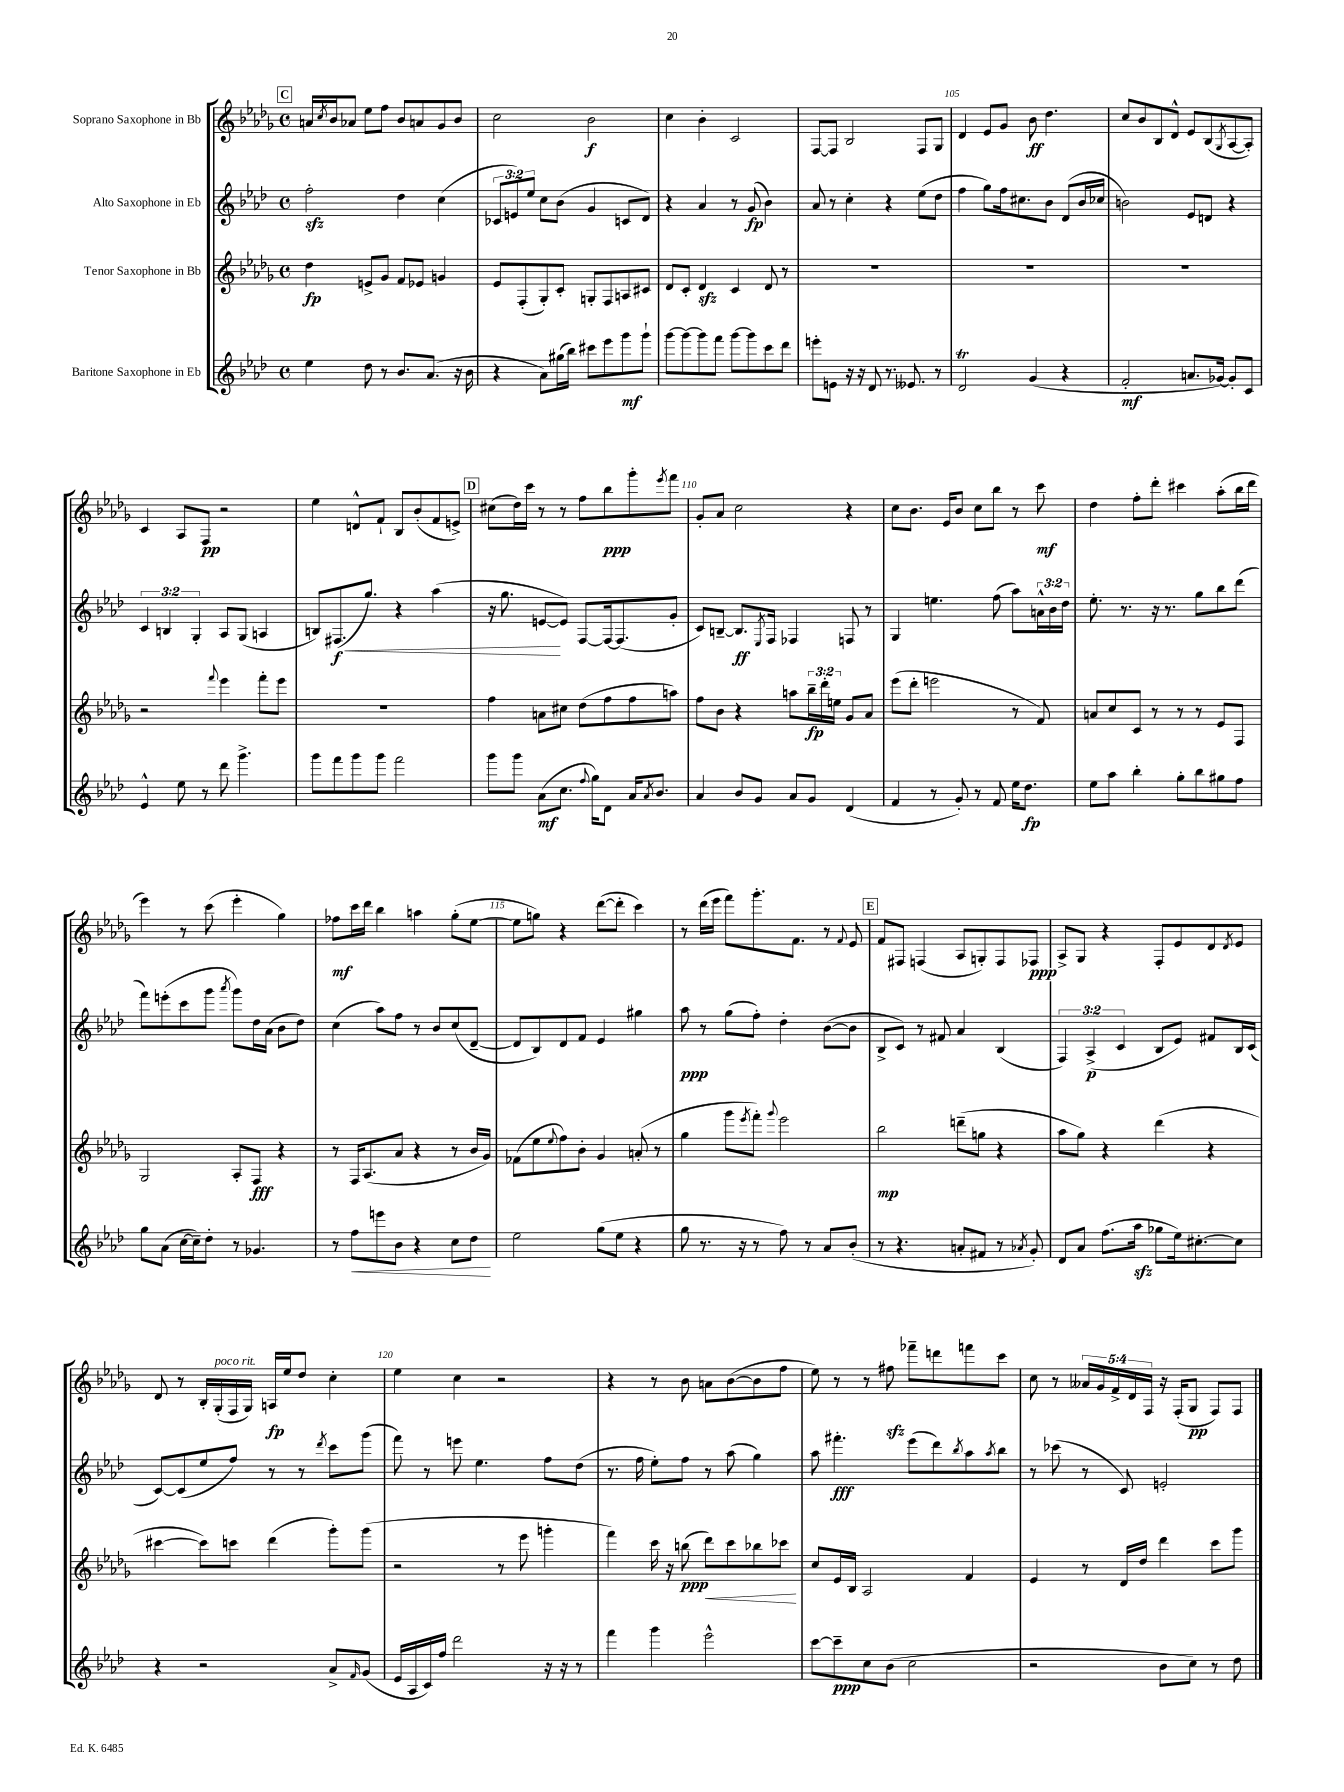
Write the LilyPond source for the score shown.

<<
\new StaffGroup <<
\new Staff = "s0" \with { instrumentName = "Soprano Saxophone in Bb" } {
    \clef treble \key des \major \defaultTimeSignature \time 4/4 \override Staff.TupletNumber.text = #tuplet-number::calc-fraction-text
    \mark \markup { \box "C" } a'16 \acciaccatura { c''8 } bes'16 aes'8 ees''8 f''8 bes'8 a'8 ges'8 bes'8 |
    c''2 bes'2\f |
    c''4 bes'4-. c'2 |
    f8~ f8 bes2 f8 ges8 |
    des'4 ees'8 ges'8 bes'8\ff des''4. |
    c''8 bes'8 bes8 des'8-^ ees'8 bes8( \acciaccatura { ges8 } aes8~ aes8-.) |
    c'4 aes8 f8\pp r2 |
    ees''4 d'8-^ f'8-! bes8 bes'8-.( f'8 e'8->) |
    \mark \markup { \box "D" } cis''8( des''16) c'''16 r8 r8 f''8 bes''8\ppp ges'''8-. \acciaccatura { ees'''8 } f'''8 |
    ges'8-. aes'8 c''2 r4 |
    c''8 bes'8. ees'16 bes'8 c''8 bes''8 r8 c'''8\mf |
    des''4 f''8-. des'''8-. cis'''4 aes''8-.( bes''16 des'''16 |
    ees'''4) r8 c'''8( ees'''4-. ges''4) |
    fes''8\mf c'''16 des'''16 bes''4 a''4 ges''8-.( ees''8~ |
    ees''8 g''8) r4 des'''8~( des'''8-. c'''4) |
    r8 des'''16( ees'''16 f'''8) ges'''8.-. f'8. r8 \appoggiatura { f'8 } ees'8 |
    \mark \markup { \box "E" } f'8 fis8 f4( aes8 g8-.) f8 fes8\ppp |
    aes8-> ges8 r4 f8-. ees'8 des'8 \acciaccatura { des'8 } ees'8 |
    des'8 r8 bes16-. ges16-.^\markup { \italic "poco rit." }( f16 ges16) a16\fp ees''16 des''8 c''4-. |
    ees''4 c''4 r2 |
    r4 r8 bes'8 a'8 bes'8~( bes'8 f''8 |
    ees''8) r8 r8 fis''8\sfz fes'''8-- d'''8 f'''8 c'''8 |
    c''8 r8 \tuplet 5/4 { aeses'16 ges'16 f'16-> des'16 f16 } r16 f16-.( ges8\pp f8) f8 \bar "|." |
}
\new Staff = "s1" \with { instrumentName = "Alto Saxophone in Eb" } {
    \clef treble \key aes \major \defaultTimeSignature \time 4/4 \override Staff.TupletNumber.text = #tuplet-number::calc-fraction-text
    \mark \markup { \box "C" } f''2-.\sfz des''4 c''4( |
    \tuplet 3/2 { ces'8 e'8) ees''8 } c''8 bes'8( g'4 c'8 des'8) |
    r4 aes'4 r8 g'8\fp( bes'4) |
    aes'8 r8 c''4-. r4 ees''8( des''8 |
    f''4 g''8) f''16 cis''8. bes'8 des'8( bes'16 ces''16 |
    b'2) ees'8 d'8 r4 |
    \tuplet 3/2 { c'4 b4 g4-. } aes8 g8( a4 |
    b8) fis8.\f\<( g''8.) r4 aes''4( |
    \mark \markup { \box "D" } r16 g''8. e'8~\! e'8) f8~ f16~ f8.( g'8-. |
    c'8) b8~-- b8.\ff \acciaccatura { ees8 } f16 fes4 f8 r8 |
    g4 e''4. f''8( aes''8) \tuplet 3/2 { a'16-^ bes'16 des''16 } |
    ees''8.-. r8. r16 r8. g''8 bes''8 des'''8( |
    f'''8) e'''8-.( c'''8 g'''8 \acciaccatura { aes'''8 } g'''8) des''16 aes'16( bes'8 des''8) |
    c''4( aes''8) f''8 r8 bes'8 c''8( des'8~-- |
    des'8 bes8) des'8 f'8 ees'4 gis''4 |
    aes''8\ppp r8 g''8( f''8-.) des''4-. bes'8~( bes'8 |
    \mark \markup { \box "E" } bes8-> c'8) r8 fis'8 aes'4 bes4( |
    \tuplet 3/2 { f4) aes4->\p( c'4 } bes8 ees'8) fis'8 bes16 c'16( |
    c'8~) c'8( ees''8 f''8) r8 r8 \acciaccatura { des'''8 } c'''8 g'''8( |
    f'''8) r8 e'''8 ees''4. f''8 des''8( |
    r8. f''16 ees''8-.) f''8 r8 aes''8( g''4) |
    aes''8 fis'''4.-.\fff ees'''8( des'''8) \acciaccatura { bes''8 } aes''8 \acciaccatura { aes''8 } bes''8 |
    r8 ces'''8( r8 c'8) e'2-. \bar "|." |
}
\new Staff = "s2" \with { instrumentName = "Tenor Saxophone in Bb" } {
    \clef treble \key des \major \defaultTimeSignature \time 4/4 \override Staff.TupletNumber.text = #tuplet-number::calc-fraction-text
    \mark \markup { \box "C" } des''4\fp e'8-> ges'8 f'8 ees'8 g'4 |
    ees'8 f8-.( ges8-.) c'8-. g8-. f8 a8 cis'8 |
    des'8 c'8-. des'4\sfz c'4 des'8 r8 |
    R1 |
    R1 |
    R1 |
    r2 \appoggiatura { f'''8 } ees'''4 f'''8-. ees'''8 |
    R1 |
    \mark \markup { \box "D" } f''4 a'8 cis''8 des''8( f''8 f''8 a''8) |
    f''8 bes'8 r4 a''8 \tuplet 3/2 { bes''16--\fp des'''16-. e''16 } ges'8 aes'8 |
    ees'''8( des'''8-. e'''2 r8 f'8) |
    a'8 c''8 c'8 r8 r8 r8 ees'8 f8 |
    ges2 aes8-. f8\fff r4 |
    r8 f16 aes8.( aes'8 r4 r8 bes'16 ges'16) |
    fes'8( ees''8 \appoggiatura { ees''8 } f''8) bes'8-. ges'4 a'8-.( r8 |
    ges''4 ges'''8 \acciaccatura { ees'''8 } f'''8-.) \appoggiatura { ges'''8 } ees'''2 |
    \mark \markup { \box "E" } bes''2\mp d'''8--( g''8 r4 |
    aes''8 ges''8) r4 des'''4( r4 |
    cis'''4~ cis'''8) c'''8 des'''4( ges'''8-.) ges'''8( |
    r2 r8 ees'''8 g'''4-. |
    f'''4) c'''16 r16 b''8\ppp( des'''8\<) c'''8 bes''8 ces'''8\! |
    c''8 ees'16 bes16 aes2 f'4 |
    ees'4 r8 des'16 des''16 des'''4 c'''8 ges'''8 \bar "|." |
}
\new Staff = "s3" \with { instrumentName = "Baritone Saxophone in Eb" } {
    \clef treble \key aes \major \defaultTimeSignature \time 4/4
    \mark \markup { \box "C" } ees''4 des''8 r8 bes'8. aes'8.( r16 bes'16 |
    r4 aes'8) gis''16( bes''16) cis'''8 ees'''8 g'''8\mf g'''8-! |
    g'''8~ g'''8~ g'''8 f'''8 g'''8~ g'''8 c'''8 des'''8 |
    e'''8-. e'8 r16 r16 des'8 r8. eeses'8. r8 |
    des'2\trill g'4( r4 |
    f'2-.\mf a'8. ges'16~) ges'8-. c'8 |
    ees'4-^ ees''8 r8 des'''8 g'''4.-> |
    g'''8 f'''8 g'''8 g'''8 f'''2 |
    \mark \markup { \box "D" } g'''8 g'''8 aes'8\mf( c''8. \appoggiatura { f''8 } g''16) des'8 aes'16 \acciaccatura { aes'8 } bes'8. |
    aes'4 bes'8 g'8 aes'8 g'8 des'4( |
    f'4 r8 g'8-.) r8 f'8 ees''16 des''8.\fp |
    ees''8 aes''8 bes''4-. g''8-. bes''8 gis''8 f''8 |
    g''8 aes'8( c''16~ c''16--) des''8-. r8 ges'4. |
    r8 f''8\< e'''8 bes'8 r4 c''8 des''8\! |
    ees''2 g''8( ees''8 r4 |
    g''8 r8. r16 r8 f''8) r8 aes'8 bes'8-.( |
    \mark \markup { \box "E" } r8 r4. a'8-. fis'8 r8 \acciaccatura { aes'8 } g'8-.) |
    des'8 aes'8 f''8.( aes''16\sfz ges''8 ees''16) cis''8.~-. cis''8 |
    r4 r2 aes'8-> \grace { f'16 } g'8( |
    ees'16 aes16 c'16) f''16 des'''2 r16 r16 r8 |
    f'''4 g'''4 ees'''2-^ |
    c'''8~ c'''8--\ppp c''8 bes'8( c''2 |
    r2 bes'8 c''8) r8 des''8 \bar "|." |
}
>>
>>
\layout { \context { \Score currentBarNumber = #101 \override BarNumber.break-visibility = ##(#f #t #t) barNumberVisibility = #(every-nth-bar-number-visible 5) } }
